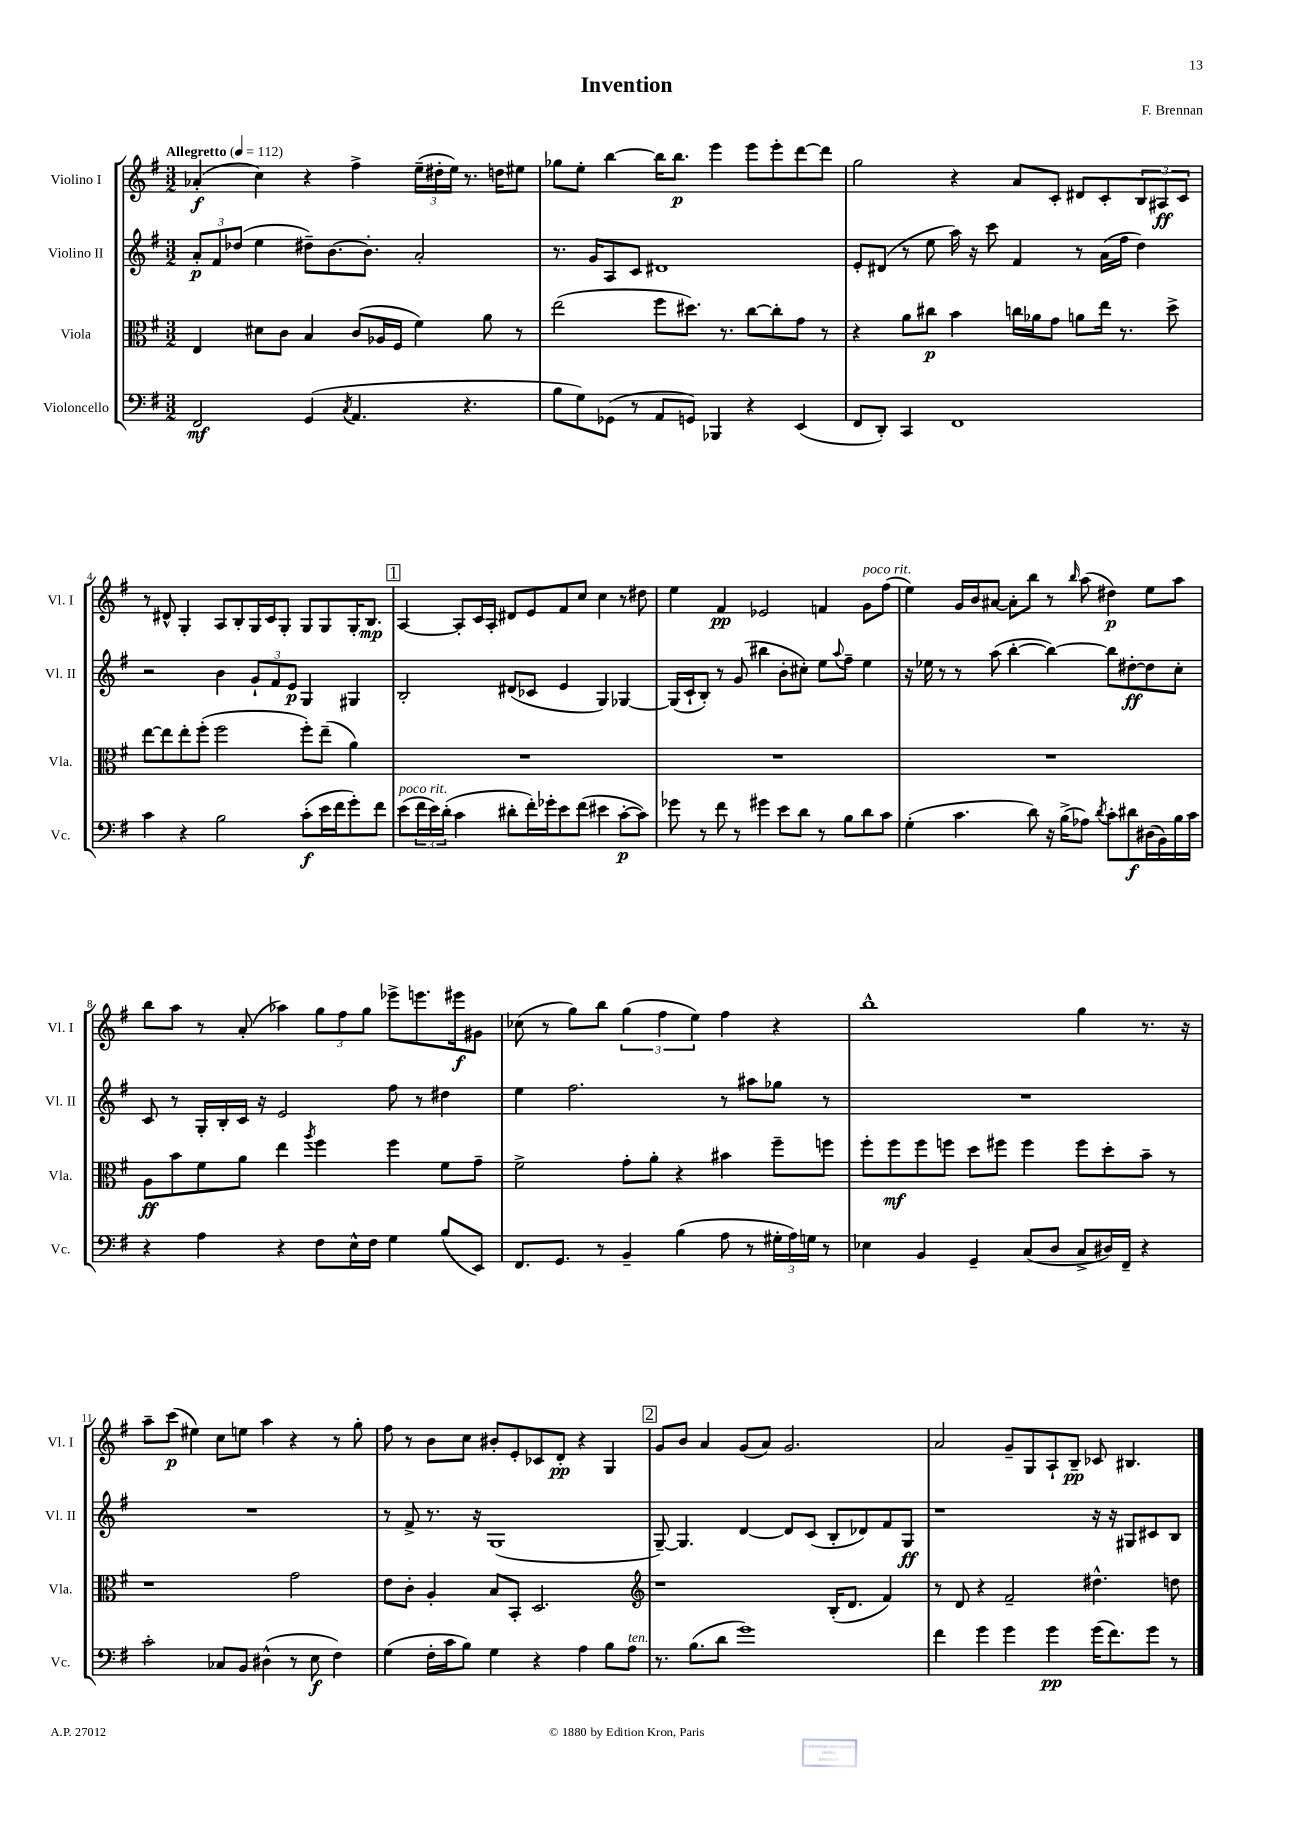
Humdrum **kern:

**kern	**dynam	**kern	**dynam	**kern	**dynam	**kern	**dynam
*part4	*part4	*part3	*part3	*part2	*part2	*part1	*part1
*staff4	*staff4	*staff3	*staff3	*staff2	*staff2	*staff1	*staff1
*I"Violoncello	*	*I"Viola	*	*I"Violino II	*	*I"Violino I	*
*I'Vc.	*	*I'Vla.	*	*I'Vl. II	*	*I'Vl. I	*
*clefF4	*	*clefC3	*	*clefG2	*	*clefG2	*
*k[f#]	*	*k[f#]	*	*k[f#]	*	*k[f#]	*
*M3/2	*	*M3/2	*	*M3/2	*	*M3/2	*
*MM112	*	*MM112	*	*MM112	*	*MM112	*
=1	=1	=1	=1	=1	=1	=1	=1
!	!	!	!	!	!	!LO:TX:a:B:t=Allegretto	!
2FF#/	mf	4E/	.	12a'/L	p	(4a-X'/	f
.	.	.	.	12f#/	.	.	.
.	.	.	.	(12dd-X/J	.	.	.
.	.	8d#X\L	.	4ee\	.	4cc\)	.
.	.	8c\J	.	.	.	.	.
(4GG/	.	4B/	.	8dd#X~\L)	.	4r	.
.	.	.	.	[8.b\	.	.	.
8qC/	.	.	.	.	.	.	.
4.AA/	.	(8c/L	.	.	.	4ff#^\	.
.	.	.	.	8.b'\J]	.	.	.
.	.	16A-X/L	.	.	.	.	.
.	.	16F#/JJ	.	.	.	.	.
.	.	4f#\)	.	2a'/	.	(24ee~\LL	.
.	.	.	.	.	.	24dd#X'\	.
.	.	.	.	.	.	24ee\JJ)	.
4.r	.	.	.	.	.	8.r	.
.	.	8a\	.	.	.	.	.
.	.	.	.	.	.	16ddn\KL	.
.	.	8r	.	.	.	8ee#X\J	.
=2	=2	=2	=2	=2	=2	=2	=2
8B\L	.	(2ee\	.	8.r	.	8gg-X\L	.
8G\)	.	.	.	.	.	8ee'\J	.
.	.	.	.	16g/KL	.	.	.
(8GG-X\J	.	.	.	8A/	.	[4bb\	.
8r	.	.	.	8c/J	.	.	.
8AA/L	.	8ff#\L	.	1d#X	.	16bb\KL]	.
.	.	.	.	.	.	8.bb\J	p
8GGn/J)	.	8.dd#X\J)	.	.	.	.	.
4BBB-X/	.	.	.	.	.	4eee\	.
.	.	8.r	.	.	.	.	.
4r	.	[8cc\L	.	.	.	8eee\L	.
.	.	8cc'\]	.	.	.	8eee'\	.
(4EE/	.	8g\J	.	.	.	[8ddd\	.
.	.	8r	.	.	.	8ddd\J]	.
=3	=3	=3	=3	=3	=3	=3	=3
8FF#/L	.	4r	.	8e'/L	.	2gg\	.
8DD'/J)	.	.	.	(8d#X/J	.	.	.
4CC/	.	8a\L	.	8r	.	.	.
.	.	8cc#X\J	p	8ee\	.	.	.
1FF#	.	4b\	.	16aa\)	.	4r	.
.	.	.	.	16r	.	.	.
.	.	.	.	8ccc\	.	.	.
.	.	16ccn\LL	.	4f#/	.	8a/L	.
.	.	16a-X\J	.	.	.	.	.
.	.	8g\J	.	.	.	8c'/J	.
.	.	8an\L	.	8r	.	8d#X/L	.
.	.	16ee\Jk	.	(16a\LL	.	8c'/	.
.	.	8.r	.	16ff#\JJ	.	.	.
.	.	.	.	4dd\)	.	12B/	.
.	.	.	.	.	.	12A#X/	ff
.	.	8dd^\	.	.	.	.	.
.	.	.	.	.	.	12c/J	.
!!LO:LB:g=z
=4	=4	=4	=4	=4	=4	=4	=4
4c\	.	[8ee\L	.	2r	.	8r	.
.	.	8ee\]	.	.	.	8d#X^^/	.
4r	.	8ee'\	.	.	.	4G'/	.
.	.	(8ff#'\J	.	.	.	.	.
2B\	.	2ff#\	.	4b\	.	8A/L	.
.	.	.	.	.	.	8B'/	.
.	.	.	.	12g`/L	.	16G/L	.
.	.	.	.	.	.	16c/J	.
.	.	.	.	12f#/	.	.	.
.	.	.	.	.	.	8G'/J	.
.	.	.	.	12e/J	p	.	.
(8c'\L	f	8ff#'\L)	.	4G/	.	8G/L	.
16e\L	.	(8ee~\J	.	.	.	8G/	.
16f#\J	.	.	.	.	.	.	.
8g'\)	.	4a\)	.	4G#X/	.	16G'/K	.
.	.	.	.	.	.	8.B/J	mp
8f#\J	.	.	.	.	.	.	.
!!LO:REH:place=s1:t=1
=5	=5	=5	=5	=5	=5	=5	=5
!LO:TX:a:i:t=poco rit.	!	!	!	!	!	!	!
(8e\L	.	1.r	.	2B'/	.	[4A/	.
24f#\L	.	.	.	.	.	.	.
24e\)	.	.	.	.	.	.	.
(24d'\JJ	.	.	.	.	.	.	.
4c\	.	.	.	.	.	8A'/L]	.
.	.	.	.	.	.	16c/L	.
.	.	.	.	.	.	16A'/JJ	.
8d#X'\L	.	.	.	(8d#X/L	.	8d#X/L	.
16f#'\L)	.	.	.	8c-X/J	.	8e/	.
16g-X'\J	.	.	.	.	.	.	.
8e\	.	.	.	4e/	.	8f#/	.
(8f#\J	.	.	.	.	.	8cc/J	.
4e#X\	.	.	.	4G/)	.	4cc\	.
[8c'\L	p	.	.	[4G-X/	.	8r	.
8c\J])	.	.	.	.	.	8dd#X\	.
=6	=6	=6	=6	=6	=6	=6	=6
8g-X\	.	1.r	.	(16G-/LL]	.	4ee\	.
.	.	.	.	16c`/J	.	.	.
8r	.	.	.	8B'/J)	.	.	.
8f#\	.	.	.	8r	.	4f#/	pp
8r	.	.	.	(8g/	.	.	.
4g#X\	.	.	.	4bb#X\	.	2e-X/	.
8e\L	.	.	.	8b'\L	.	.	.
8d\J	.	.	.	8cc#X'\J)	.	.	.
8r	.	.	.	8ee\L	.	4fn/	.
.	.	.	.	8qqaa/	.	.	.
8B\L	.	.	.	8ff#~\J	.	.	.
!	!	!	!	!	!	!LO:TX:a:i:t=poco rit.	!
8d\	.	.	.	4ee\	.	8g\L	.
8c\J	.	.	.	.	.	(8ff#\J	.
=7	=7	=7	=7	=7	=7	=7	=7
(4G'\	.	1.r	.	16r	.	4ee\)	.
.	.	.	.	16ee-X\	.	.	.
.	.	.	.	8r	.	.	.
4.c\	.	.	.	8r	.	16g/LL	.
.	.	.	.	.	.	16b/J	.
.	.	.	.	(8aa\	.	[8a#X/J	.
.	.	.	.	[4bb'\	.	8a#'\L]	.
8d\)	.	.	.	.	.	8bb\J	.
16r	.	.	.	4bb\_)	.	8r	.
(16B^\KL	.	.	.	.	.	.	.
.	.	.	.	.	.	16qqbb/	.
8A-X\J)	.	.	.	.	.	(8aa\	.
8qd/	.	.	.	.	.	.	.
8c'\L	.	.	.	8bb\L]	.	4dd#X\)	p
8d#X\	f	.	.	[8dd#X'\	ff	.	.
(16D#X\L	.	.	.	8dd#\]	.	8ee\L	.
16BB\)	.	.	.	.	.	.	.
16B\	.	.	.	8cc'\J	.	8aa\J	.
16c\JJ	.	.	.	.	.	.	.
!!LO:LB:g=z
=8	=8	=8	=8	=8	=8	=8	=8
4r	.	8A\L	ff	8c/	.	8bb\L	.
.	.	8b\	.	8r	.	8aa\J	.
4A\	.	8f#\	.	16G'/LL	.	8r	.
.	.	.	.	16B'/	.	.	.
.	.	8a\J	.	16c/JJ	.	(8a'/	.
.	.	.	.	16r	.	.	.
4r	.	4ee\	.	2e/	.	4aa-X\)	.
.	.	8qaa/	.	.	.	.	.
8F#\L	.	4ff#\	.	.	.	12gg\L	.
.	.	.	.	.	.	12ff#\	.
16E^^\L	.	.	.	.	.	.	.
.	.	.	.	.	.	12gg\J	.
16F#\JJ	.	.	.	.	.	.	.
4G\	.	4ff#\	.	8ff#\	.	8eee-X^\L	.
.	.	.	.	8r	.	8.eeen\	.
(8B/L	.	8f#\L	.	4dd#X\	.	.	.
.	.	.	.	.	.	16eee#X\k	f
8EE/J)	.	8g~\J	.	.	.	8g#X\J	.
=9	=9	=9	=9	=9	=9	=9	=9
8.FF#/L	.	2f#^\	.	4ee\	.	(8cc-X\	.
.	.	.	.	.	.	8r	.
8.GG/J	.	.	.	.	.	.	.
.	.	.	.	2.ff#\	.	8gg\L)	.
8r	.	.	.	.	.	8bb\J	.
4BB~/	.	8g'\L	.	.	.	(6gg\	.
.	.	8a'\J	.	.	.	.	.
.	.	.	.	.	.	6ff#\	.
(4B\	.	4r	.	.	.	.	.
.	.	.	.	.	.	6ee\)	.
8A\	.	4b#X\	.	8r	.	4ff#\	.
8r	.	.	.	8aa#X\L	.	.	.
24G#X'\LL	.	8ff#~\L	.	8gg-X\J	.	4r	.
24A\)	.	.	.	.	.	.	.
24Gn\JJ	.	.	.	.	.	.	.
8r	.	8ffn\J	.	8r	.	.	.
=10	=10	=10	=10	=10	=10	=10	=10
4E-X\	.	8ff#'\L	.	1.r	.	1bb^^	.
.	.	8ff#\	mf	.	.	.	.
4BB/	.	8ff#\	.	.	.	.	.
.	.	8ffn\J	.	.	.	.	.
4GG~/	.	8dd\L	.	.	.	.	.
.	.	8ff#X\J	.	.	.	.	.
(8C/L	.	4ff#\	.	.	.	.	.
8D/J	.	.	.	.	.	.	.
8C^/L	.	8ff#\L	.	.	.	4gg\	.
16D#X/L)	.	8dd'\	.	.	.	.	.
16FF#~/JJ	.	.	.	.	.	.	.
4r	.	8b~\J	.	.	.	8.r	.
.	.	8r	.	.	.	.	.
.	.	.	.	.	.	16r	.
!!LO:LB:g=z
=11	=11	=11	=11	=11	=11	=11	=11
2c'\	.	1r	.	1.r	.	8aa~\L	.
.	.	.	.	.	.	(8ccc\J	p
.	.	.	.	.	.	4ee#X\)	.
8C-X/L	.	.	.	.	.	8cc\L	.
8BB/J	.	.	.	.	.	8een\J	.
(4D#X^^\	.	.	.	.	.	4aa\	.
8r	.	2g\	.	.	.	4r	.
8E\	f	.	.	.	.	.	.
4F#\)	.	.	.	.	.	8r	.
.	.	.	.	.	.	8gg'\	.
=12	=12	=12	=12	=12	=12	=12	=12
(4G\	.	8e\L	.	8r	.	8ff#\	.
.	.	8c'\J	.	8f#^/	.	8r	.
16F#'\LL	.	4A'/	.	8.r	.	8b\L	.
16c\J	.	.	.	.	.	.	.
8B\J)	.	.	.	.	.	8cc\J	.
.	.	.	.	16r	.	.	.
4G\	.	8B/L	.	(1G	.	8b#X'/L	.
.	.	8BB'/J	.	.	.	8e'/	.
4r	.	2.D/	.	.	.	8c-X/	.
.	.	.	.	.	.	8d'/J	pp
4A\	.	.	.	.	.	4r	.
8B\L	.	.	.	.	.	4G/	.
!LO:TX:a:i:t=ten.	!	!	!	!	!	!	!
8A\J	.	.	.	.	.	.	.
!!LO:REH:place=s1:t=2
=13	=13	=13	=13	=13	=13	=13	=13
*	*	*clefG2	*	*	*	*	*
8.r	.	1r	.	[8G~/)	.	8g/L	.
.	.	.	.	4.G/]	.	8b/J	.
(8.B\L	.	.	.	.	.	.	.
.	.	.	.	.	.	4a/	.
8d\J	.	.	.	.	.	.	.
1g)	.	.	.	[4d/	.	(8g/L	.
.	.	.	.	.	.	8a/J)	.
.	.	.	.	8d/L]	.	2.g/	.
.	.	.	.	(8c/J	.	.	.
.	.	(16B'/KL	.	8B'/L	.	.	.
.	.	8.d/J	.	.	.	.	.
.	.	.	.	8d-X/)	.	.	.
.	.	4f#/)	.	8f#/	.	.	.
.	.	.	.	8G/J	ff	.	.
=14	=14	=14	=14	=14	=14	=14	=14
4f#\	.	8r	.	1r	.	2a/	.
.	.	8d/	.	.	.	.	.
4g\	.	4r	.	.	.	.	.
4g\	.	2f#~/	.	.	.	8g~/L	.
.	.	.	.	.	.	8G/	.
4g\	pp	.	.	.	.	8A`/	.
.	.	.	.	.	.	8B~/J	pp
(16g\KL	.	4.dd#X^^\	.	16r	.	8c-X/	.
8.f#\)	.	.	.	16r	.	.	.
.	.	.	.	8G#X/L	.	4.B#X/	.
8g\J	.	.	.	8c#X/	.	.	.
8r	.	8ddn\	.	8B/J	.	.	.
==	==	==	==	==	==	==	==
*-	*-	*-	*-	*-	*-	*-	*-
